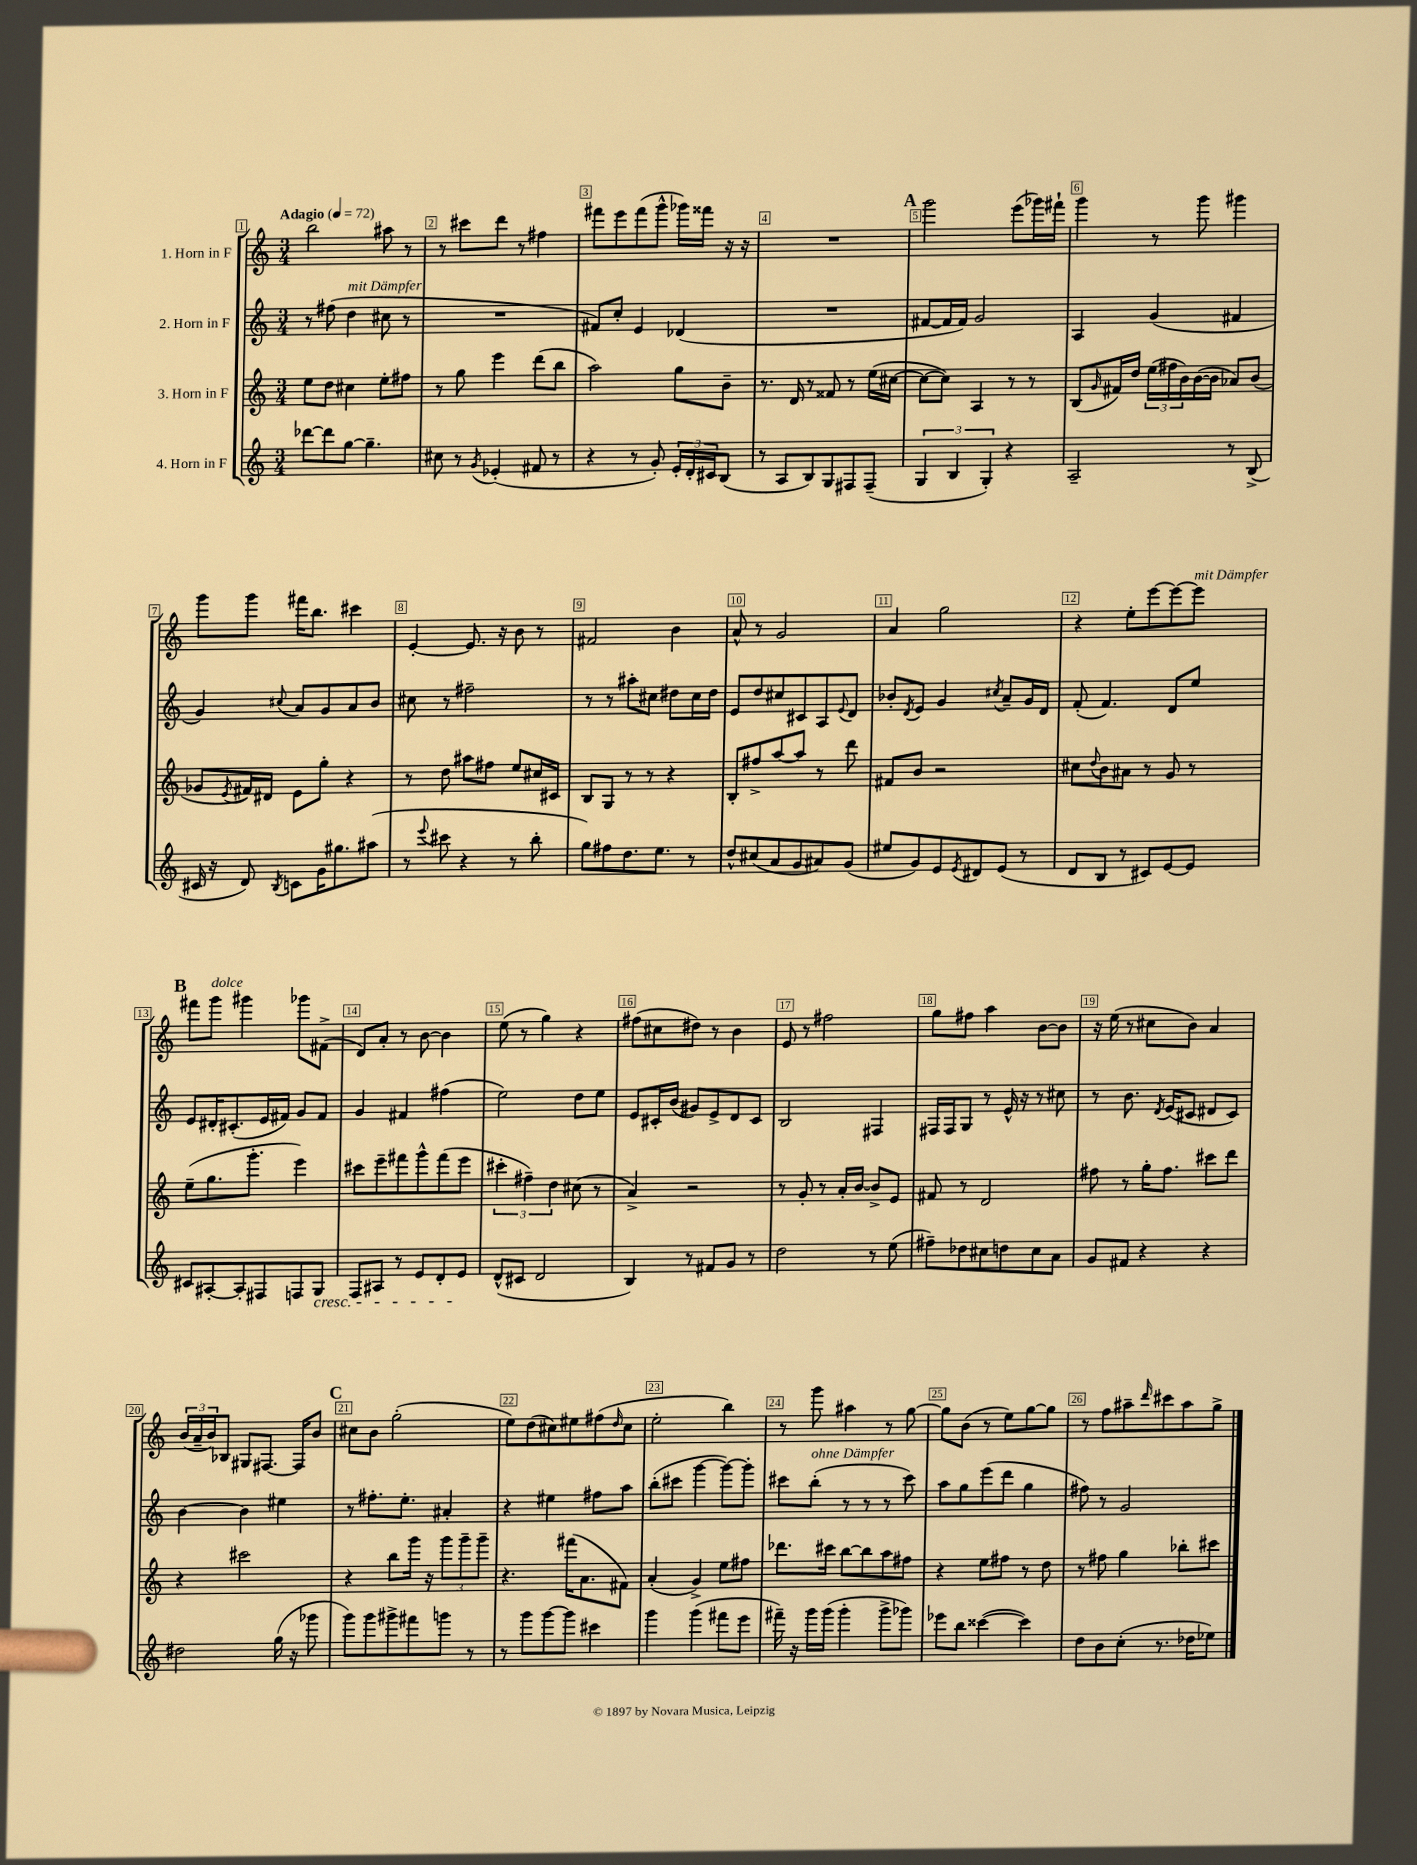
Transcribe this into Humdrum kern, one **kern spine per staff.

**kern	**kern	**kern	**kern
*part4	*part3	*part2	*part1
*staff4	*staff3	*staff2	*staff1
*I"4. Horn in F	*I"3. Horn in F	*I"2. Horn in F	*I"1. Horn in F
*clefG2	*clefG2	*clefG2	*clefG2
*k[]	*k[]	*k[]	*k[]
*M3/4	*M3/4	*M3/4	*M3/4
*MM72	*MM72	*MM72	*MM72
=1	=1	=1	=1
!	!	!	!LO:TX:a:B:t=Adagio
[8ddd-X\L	8ee\L	8r	2bb\
8ddd-\]	8dd\J	(8ff#X\	.
!	!	!LO:TX:a:i:t=mit Dämpfer	!
[8gg\J	4cc#X\	4dd\	.
4.gg~\]	.	.	.
.	8ee'\L	8cc#X\	8aa#X\
.	8ff#X\J	8r	8r
=2	=2	=2	=2
8cc#X\	8r	2.r	8r
8r	8gg\	.	8ccc#X\L
8qg/	.	.	.
(4e-X'/	4eee\	.	8ddd\J
.	.	.	8r
8f#X/	(8ddd\L	.	4ff#X\
8r	8bb\J	.	.
=3	=3	=3	=3
4r	2aa\)	8f#X/L)	8fff#X\L
.	.	8cc'/J	8eee\
8r	.	4e/	(8fff#\
8g'/)	.	.	8ggg^^\J
24e'/LL	8gg\L	(4d-X/	16ggg-X\LL)
24d'/	.	.	.
.	.	.	16fff##X\JJ
24c#X/J	.	.	.
(8B/J	8b~\J	.	16r
.	.	.	16r
=4	=4	=4	=4
8r	8.r	2.r	2.r
8A/L	.	.	.
.	16d/	.	.
8B/)	8r	.	.
8G/	8f##X/	.	.
8F#X/	8r	.	.
(8F#~/J	(16ee\LL	.	.
.	[16cc#X\JJ	.	.
!!LO:REH:place=s1:t=A
=5	=5	=5	=5
6G/	8cc#\L_	[8f#X/L	2ggg\
.	8cc#\J])	16f#/L]	.
6B/	.	.	.
.	.	16f#/JJ)	.
.	4A/	2g/	.
6G'/)	.	.	.
4r	8r	.	(8eee\L
.	8r	.	16ggg-X\L)
.	.	.	16fff#X`\JJ
=6	=6	=6	=6
2A~/	(8B/L	4A/	4ggg\
.	16qqg/	.	.
.	16f#X/L)	.	.
.	16dd/JJ	.	.
.	(24ee\LL	(4g/	8r
.	24ff#X\	.	.
.	24b\)	.	.
.	([16b\	.	8ggg\
.	16b\JJ]	.	.
8r	8a-X/L)	4f#X/	4ggg#X\
(8B^/	(8b/J	.	.
!!LO:LB:g=z
=7	=7	=7	=7
16c#X/	8g-X/L	4g/)	8ggg\L
16r	.	.	.
.	8qe/	.	.
8d/)	16f#X/L)	.	8ggg\J
.	16d#X/JJ	.	.
8qB/	.	8qqcc#X/	.
8cn\L	8e\L	8a/L	16fff#X\KL
.	.	.	8.bb\J
16g\K	8gg'\J	8g/	.
8.gg#X\	.	.	.
.	4r	8a/	4ccc#X\
(8aa#X\J	.	8b/J	.
=8	=8	=8	=8
8r	8r	8cc#X\	[4e'/
8qqeee/	.	.	.
8ccc#X\	8dd\	8r	.
4r	8aa#X\L	2ff#X~\	8.e/]
.	8ff#X\J	.	.
.	.	.	16r
8r	8ee/L	.	8b\
8bb'\	16cc#X/L	.	8r
.	16c#X/JJ	.	.
=9	=9	=9	=9
8gg\L)	8B/L	8r	2f#X/
8ff#X\	8G/J	8r	.
8.dd\	8r	8aa#X'\L	.
.	8r	8cc#X\J	.
8.ee\J	.	.	.
.	4r	8dd#X\L	4b\
8r	.	16cc#\L	.
.	.	16dd#\JJ	.
=10	=10	=10	=10
8dd^^/L	8B'/L	8e/L	8a^^/
(8cc#X/	8ff#X^/	8dd/	8r
8a/	[8aa/	8cc#X/	2g/
8g/	8aa/J]	8c#X/	.
8a#X/)	8r	8A/	.
.	.	8qqe/	.
(8g/J	8ddd\	8d/J	.
=11	=11	=11	=11
8ee#X/L	8f#X/L	8b-X'/L	4a/
.	.	8qd/	.
8g/)	8b/J	8e/J	.
8e/	2r	4g/	2gg\
8qe/	.	.	.
8d#X/	.	.	.
.	.	8qcc#X/	.
(8e/J	.	8a~/L	.
8r	.	16g/L	.
.	.	16d/JJ	.
=12	=12	=12	=12
8d/L	8cc#X\L	(8f'/	4r
.	8qqdd/	.	.
8B/J	8b\	4.f/)	.
8r	8a#X\J	.	8ee'\L
8c#X/L)	8r	.	[8eee\
[8e/	8g/	8d/L	8eee\_
!	!	!	!LO:TX:a:i:t=mit Dämpfer
8e/J]	8r	8ee/J	8eee\J]
!!LO:LB:g=z
!!LO:REH:place=s1:t=B
=13	=13	=13	=13
8c#X/L	(8ee~\L	8e/L	8fff#X\L
!	!	!	!LO:TX:a:i:t=dolce
[8A#X'/	8.gg\	16d#X'/K	8ggg\J
.	.	(8.c#X'/	.
8A#'/]	.	.	4ggg#X\
.	8.ggg'\J	.	.
8F#X/	.	16e/L	.
.	.	16f#X/JJ)	.
8Fn/	4eee\)	8g/L	8ggg-X\L
!LO:TX:b:i:t=cresc.	!	!	!
8G/J	.	8f#/J	(8f#X^\J
=14	=14	=14	=14
8F/L	8ccc#X\L	4g/	8d/L)
8A#X/J	8eee~\	.	8a'/J
8r	8fff#X\	4f#X/	8r
8e/L	8ggg^^\	.	[8b\
8d'/	(8fff#\	(4ff#X\	4b\]
8e/J	8eee\J	.	.
=15	=15	=15	=15
(8d^^/L	6ccc#X'\	2ee\)	(8ee\
8c#X/J	.	.	8r
.	6ff#X~\)	.	.
2d/	.	.	4gg\)
.	6dd\	.	.
.	(8cc#X\	8dd\L	4r
.	8r	8ee\J	.
=16	=16	=16	=16
4B/)	4a^/)	8e/L	(8ff#X\L
.	.	16c#X'/L	8cc#X\
.	.	(16b/JJ	.
8r	2r	8g#X/L)	8dd#X\J)
8f#X/L	.	8e^/	8r
8g/J	.	8d/	4b\
8r	.	8c#/J	.
=17	=17	=17	=17
2dd\	8r	2B/	8e/
.	8g'/	.	8r
.	8r	.	2ff#X\
.	16a'/LL	.	.
.	[16b/JJ	.	.
8r	8b^/L]	4F#X/	.
(8ee\	8e/J	.	.
=18	=18	=18	=18
8ff#X~\L)	8f#X/	16F#X/LL	8gg\L
.	.	16F#/J	.
8dd-X\	8r	8G/J	8ff#X\J
8cc#X\	2d/	8r	4aa\
8ddn\	.	16e^^/	.
.	.	16r	.
8cc#\	.	8r	[8b\L
8a\J	.	8cc#X\	8b\J]
=19	=19	=19	=19
8g/L	8ff#X\	8r	16r
.	.	.	(16ee\
8f#X/J	8r	8.b\	8r
4r	16gg'\KL	.	8cc#X\L
.	.	8qd/	.
.	8.ff#\J	(16e/KL	.
.	.	8c#X/J	8b\J)
4r	8ccc#X\L	8d#X/L	4a/
.	8ddd\J	8c#/J)	.
!!LO:LB:g=z
=20	=20	=20	=20
2dd#X\	4r	[4b\	(24b/LL
.	.	.	24a~/
.	.	.	24b/J)
.	.	.	8B-X/J
.	2ccc#X\	4b\]	8G#X/L
.	.	.	[8.F#X/J
(16gg\	.	4ee#X\	.
16r	.	.	16F#/KL]
8ggg-X\	.	.	8b/J
!!LO:REH:place=s1:t=C
=21	=21	=21	=21
8ggg\L)	4r	8r	8cc#X\L
8ggg\	.	8.ff#X'\L	8b\J
8ggg#X^\	8bb\L	.	(2gg'\
.	.	8.ee'\J	.
8fff#X\	16ggg\Jk	.	.
.	16r	.	.
8gggn\J	12ggg\L	4a#X'/	.
.	12ggg~\	.	.
8r	.	.	.
.	12ggg~\J	.	.
=22	=22	=22	=22
8r	4.r	4r	8ee\L)
8ggg\L	.	.	(8dd\
[8ggg\	.	4ee#X\	8cc#X\)
8ggg\J]	(16fff#X\KL	.	8ee#X\
.	8.a\	.	.
4ccc#X\	.	8ff#X\L	(8ff#X\
.	.	.	16qqdd/
.	8f#X\J)	8aa\J	8cc#\J
=23	=23	=23	=23
4ggg\	(4a'/	(8bb'\L	2ee'\
.	.	8ccc#X\J	.
(4ggg\	4g^/)	[4ggg\	.
8fff#X\L	8ee\L	8ggg\L_)	4bb\)
8eee\J	8ff#X\J	8ggg'\J]	.
=24	=24	=24	=24
16fff#X~\)	8.ddd-X\L	8ccc#X\L	8r
16r	.	.	.
!	!	!LO:TX:a:i:t=ohne Dämpfer	!
16ggg\LL	.	(8bb'\J	8ggg\
(16ggg\JJ	16ccc#X\Jk	.	.
4ggg'\	[8bb\L	8r	4aa#X\
.	8bb\]	8r	.
8ggg^\L	8aa\	8r	8r
8ggg-X\J)	8ff#X\J	8ccc#\)	[8gg\
=25	=25	=25	=25
8eee-X\L	4r	8aa\L	8gg\L]
8bb\J	.	8gg\	(8b\J
([4ccc##X\	8ee\L	(8eee\	8r
.	8ff#X\J	8ddd\J	8ee\L)
4ccc##\])	8r	4gg\	[8gg\
.	8dd\	.	8gg\J]
=26	=26	=26	=26
8dd\L	8r	8ff#X\)	8r
8b\	8ff#X\	8r	8ff\L
(8cc'\J	4gg\	2g/	8aa#X~\
.	.	.	16qqddd/
8.r	.	.	8ccc#X\
.	8bb-X'\L	.	8aa#\
16dd-X\KL	.	.	.
8ee-X\J)	8ccc#X\J	.	8gg^\J
==	==	==	==
*-	*-	*-	*-
